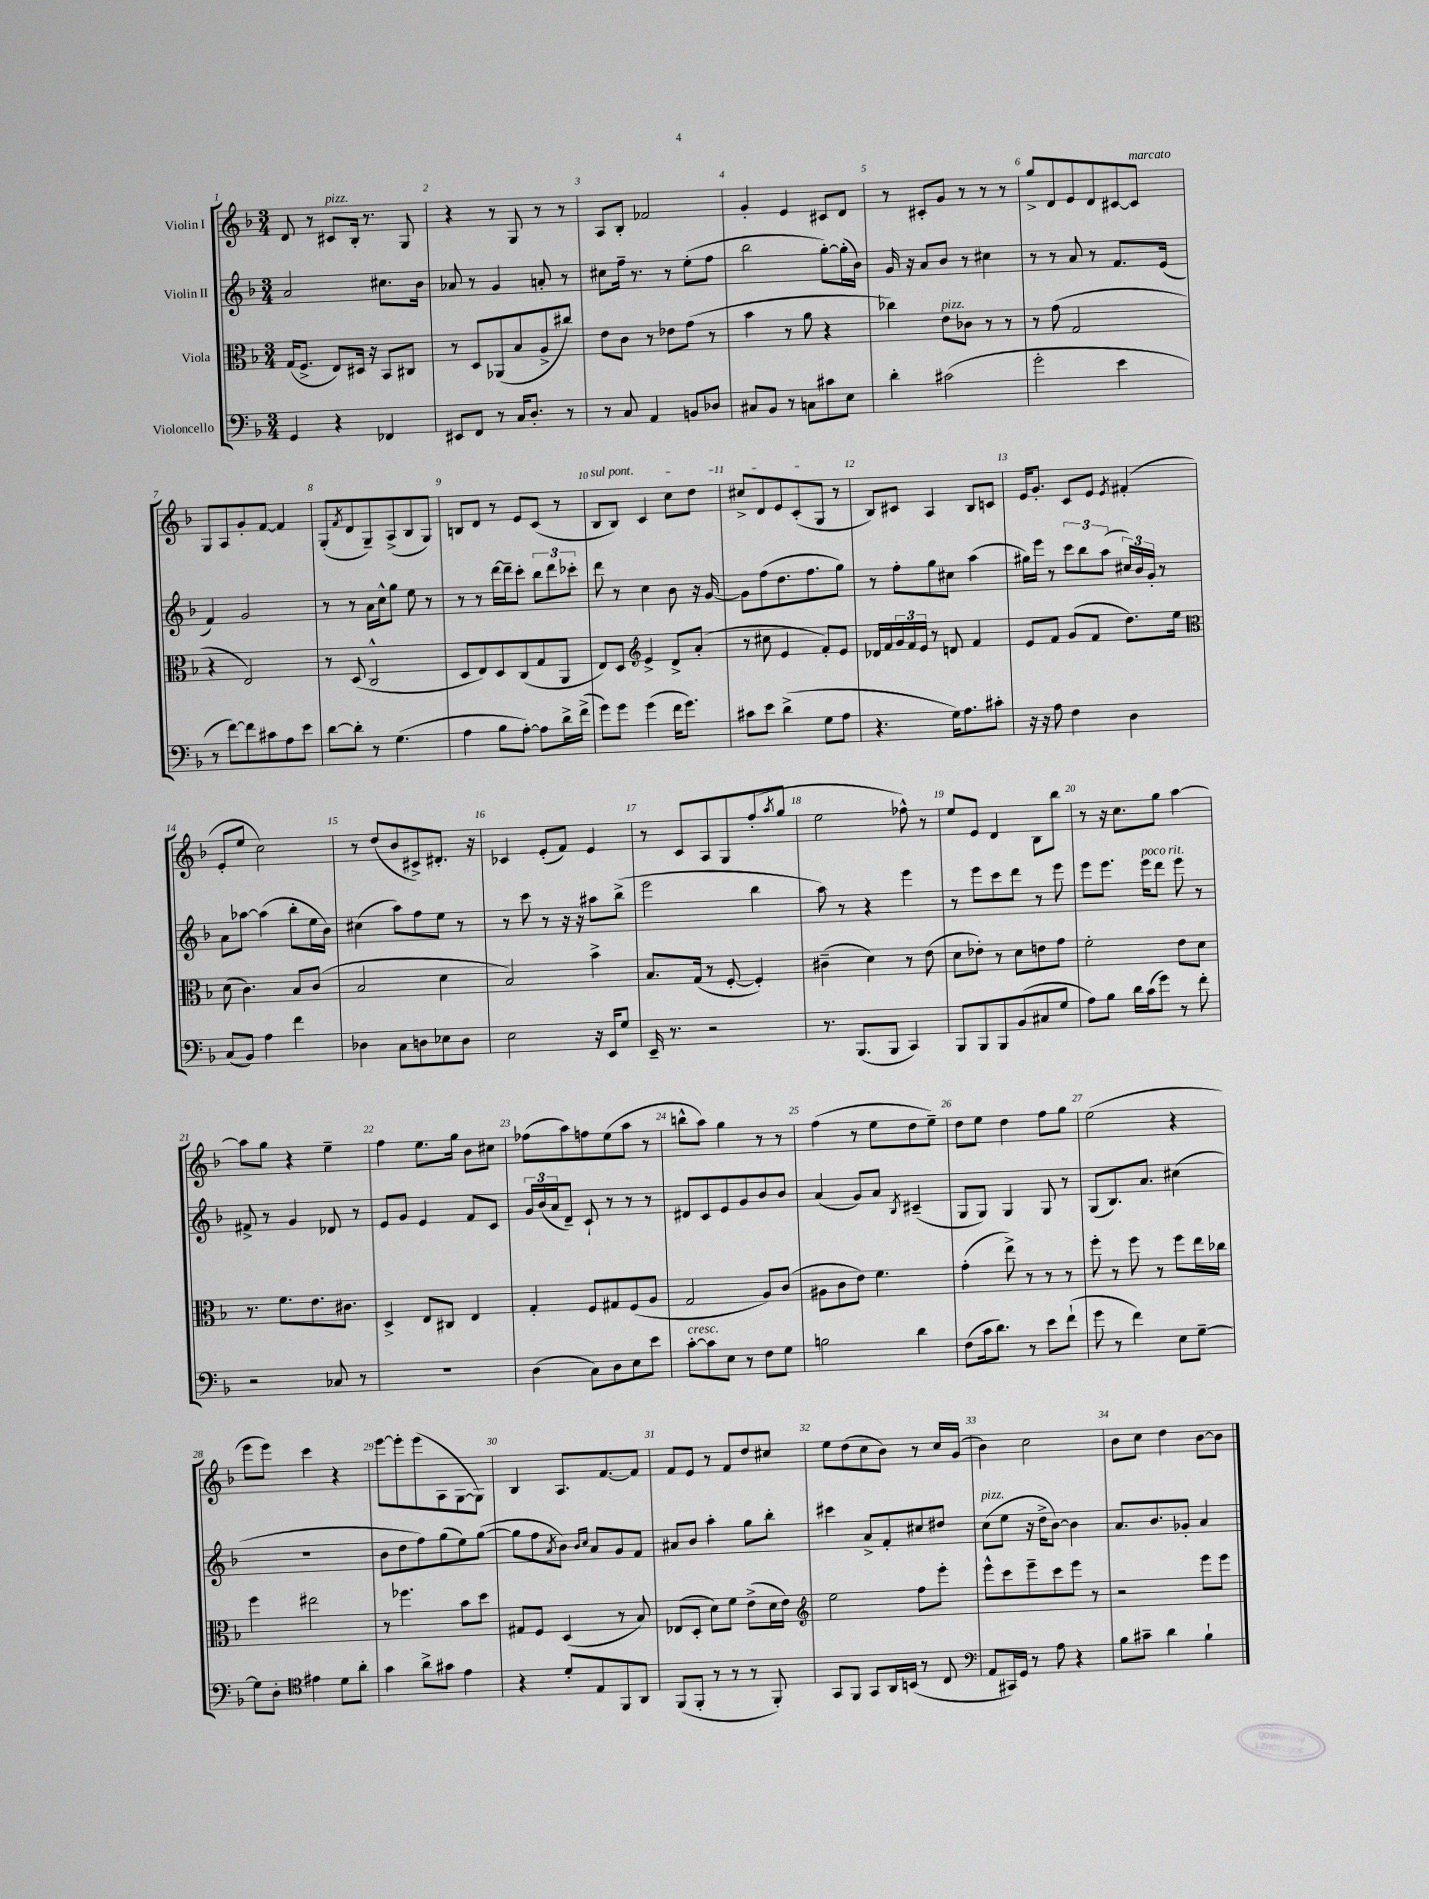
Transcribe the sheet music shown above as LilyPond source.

<<
\new StaffGroup <<
\new Staff = "s0" \with { instrumentName = "Violin I" } {
    \clef treble \key f \major \numericTimeSignature \time 3/4
    d'8 r8 cis'8^\markup { \italic "pizz." } bes16-. r8. g8 |
    r4 r8 g8 r8 r8 |
    a8 bes8-. fes'2 |
    g'4-. e'4 cis'8 d'8 |
    r8 cis'8-. g'8 r8 r8 r8 |
    g''8-> d'8 e'8 d'8 cis'8~ cis'8^\markup { \italic "marcato" } |
    g8 a8 g'8-. f'8~ f'4 |
    g8-.( \acciaccatura { f'8 } d'8 g8--) a8->( bes8 g8) |
    b8 d'8 r8 e'8 c'8( r8 |
    \once \override TextSpanner.bound-details.left.text = \markup { \italic "sul pont." } bes8\startTextSpan bes8) c'4 c''8 d''8 |
    cis''8-> d'8 e'8 c'8-.( g8\stopTextSpan r8 |
    bes8) cis'8 a4 bes8 c'8 |
    e'16 g'8.-. c'8 e'8 \acciaccatura { e'8 } fis'4-.( |
    e'8-. e''8 c''2) |
    r8 d''8( bes'8 cis'8->) dis'8.-. r16 |
    ces'4 e'8-.( f'8) e'4 |
    r8 c'8 a8 g8 f''8-.( \acciaccatura { a''8 } g''8 |
    e''2 fes''8-^) r8 |
    e''8 e'8 d'4 bes8 bes''8 |
    r8 r16 c''8. g''8 a''4~ |
    a''8 g''8 r4 e''4-- |
    f''4 e''8. g''16 bes'8 cis''8 |
    fes''8( a''8) f''8 e''8( a''8 r8 |
    b''8-^ a''8) g''4 r8 r8 |
    f''4( r8 e''8 d''8 e''8--) |
    d''8 e''8 d''4 f''8 g''8 |
    e''2( r4 |
    e'''8 e'''8) c'''4 r4 |
    e'''8~ e'''8-. e'''8( a8 g8~ g8) |
    bes4 a8. f'8.~ f'8 |
    f'8 e'8 r8 f'8 d''8 cis''8 |
    e''8 d''8( c''8 bes'8) r8 c''16 g'16( |
    bes'4) c''2 |
    bes'8 c''8 d''4 bes'8~ bes'8 \bar "|." |
}
\new Staff = "s1" \with { instrumentName = "Violin II" } {
    \clef treble \key f \major \numericTimeSignature \time 3/4
    a'2 cis''8. bes'16 |
    aes'8 r8 g'4 a'8-. r8 |
    cis''8 f''16-- r8. r8 e''8-.( f''8 |
    bes''2 g''8~-.) g''16-.( bes'16) |
    g'16 r16 a'8 bes'8 r8 cis''4 |
    r8 r8 a'8 r8 f'8. e'16( |
    f'4) g'2 |
    r8 r8 a'16 c''16-^ g''8 e''8 r8 |
    r8 r8 d'''16~ d'''16-- c'''8-. \tuplet 3/2 { bes''8 d'''8 ces'''8-. } |
    d'''8 r8 c''4 bes'8 r16 g'16~ |
    g'8 f''8( d''8. f''8. g''8) |
    r8 f''8-. g''8 cis''8 a''4( |
    gis''16) e'''16 r8 \tuplet 3/2 { c'''8 bes''8 a''8( } \tuplet 3/2 { cis''16) bes'16 g'16-. } r8 |
    a'8 aes''8~ aes''4( bes''8-. e''16 bes'16) |
    cis''4( a''8) f''8 e''8 r8 |
    r8 c'''8 r8 r16 r16 ais''8 bes''8->( |
    e'''2 bes''4 |
    a''8) r8 r4 e'''4 |
    r8 e'''8 c'''8 d'''8 r8 e'''8 |
    e'''8 e'''8. e'''16^\markup { \italic "poco rit." } d'''8 e'''8 r8 |
    fis'8-> r8 g'4 des'8 r8 |
    e'8 g'8 e'4 f'8 c'8 |
    \tuplet 3/2 { g'16 bes'16( a'16 } d'8--) c'8-! r8 r8 r8 |
    dis'8 c'8 e'8 g'8 bes'8 bes'8 |
    a'4( g'8) a'8 \acciaccatura { bes8 } cis'4--( |
    g8 g8) g4 g8 r8 |
    g8( bes8.) a'8. cis''4( |
    R2. |
    bes'8 d''8 f''8) g''8( e''8) g''8~( |
    g''8 f''8 \acciaccatura { a'8 } bes'8) \grace { bes'16 c''16 } a'8 g'8 f'8 |
    ais'8 bes'8 a''4-. g''8 bes''8-. |
    cis'''4 a'8-> f'8-. cis''8 dis''8 |
    c''8^\markup { \italic "pizz." }( e''8 r16 d''16-> bes'8~) bes'4 |
    a'8. bes'8. ges'8-. a'4 \bar "|." |
}
\new Staff = "s2" \with { instrumentName = "Viola" } {
    \clef alto \key f \major \numericTimeSignature \time 3/4
    g16( f8.-> e8) dis16 r16 bes,8 cis8 |
    r8 d8 aes,8( bes8 a8-> cis''8) |
    e'8 c'8 r8 ees'8 g'8( r8 |
    bes'4 r8 a'8 r4 |
    ces''4) e'8^\markup { \italic "pizz." } ces'8 r8 r8 |
    r8 g'8( g2 |
    r4 e2) |
    r8 d8( c2-^ |
    d8 e8) d8 c8( g8 a,8 |
    e8) d8 \clef treble e'4-> d'8-> a'8-.( |
    r8 cis''8 e'4 f'8-.) e'8 |
    des'16 f'16 \tuplet 3/2 { g'16 f'16 e'16 } r8 d'8 f'4 |
    e'8 f'8 g'8( f'8 d''8.) e''16 |
    \clef alto d'8( c'4.) bes8 c'8( |
    bes2 d'4 |
    bes2) bes'4-> |
    bes8. g16( r8 f8~-. f4-.) |
    cis'4--( d'4) r8 e'8( |
    d'8 ees'8-.) r8 d'8 e'8 g'8 |
    f'2-. e'8 d'8 |
    r8. f'8. e'8. cis'8. |
    d4-> e8 cis8 e4 |
    g4-. f8 gis8 f8( a8 |
    g2 a8) c'8( |
    ais8 c'8 e'8) f'4. |
    g'4-.( e''8->) r8 r8 r8 |
    f''8-. r8 f''8 r8 f''8 e''16 ces''16 |
    f''4 eis''2 |
    r8 fes''4. bes'8 d''8 |
    gis8 f8 d4( r8 bes8) |
    ees8( d8-. d'8) f'8 e'8->( d'16 e'16) |
    \clef treble e''2 f''8 e'''8-. |
    e'''8-^ c'''8 e'''8-- c'''8 e'''8 r8 |
    r2 e'''8 e'''8 \bar "|." |
}
\new Staff = "s3" \with { instrumentName = "Violoncello" } {
    \clef bass \key f \major \numericTimeSignature \time 3/4
    g,4 r4 fes,4 |
    eis,8 f,8 r8 c16 d8.-. r8 |
    r8 c8 a,4 b,8 des8 |
    cis8 bes,8 r8 c8 cis'8 e8 |
    d'4-. cis'2( |
    g'2-. e'4 |
    r8 f'8~) f'8 cis'8 a8 e'8 |
    d'8~ d'8-. r8 g4.( |
    a4 bes8 a8~-.) a8 d'16-> f'16->( |
    g'8) g'8 g'4( f'16 g'8.) |
    cis'8 e'8 d'4->( g8 a8 |
    r4. g16) a8. cis'8-. |
    r16 r16 a8 f4 d4 |
    c8( bes,8) a4 f'4 |
    des4 c8 d8 ees8 d8 |
    e2 r16 e,16 g8 |
    e,16-- r8. r2 |
    r8. bes,,8.( bes,,8 c,4) |
    bes,,8 bes,,8 bes,,8 bes,8( cis8 g8 |
    a8) bes8 d'16 c'16( g'8) r8 f'8-. |
    r2 ces8 r8 |
    R2. |
    d4( c8) d8 e8 e'8 |
    c'8~-.^\markup { \italic "cresc." } c'8 e8 r8 f8 g8 |
    b2 d'4 |
    f8( c'16 d'8.) r8 e'8 f'8-!( |
    g'8 r8 f'4) e8 g8~-- |
    g8 d8-. \clef tenor eis'4 d'8 a'8-. |
    g'4 a'8-> gis'8 e'4 |
    r4 d'8-. e8 f,8 a,8 |
    f,8( f,8-. r8 r8 r8 f,8-.) |
    g,8 f,8 g,8 a,16 b,16( r8 c8 |
    \clef bass a,8 cis,16) g,16 r8 a8 r4 |
    bes8 cis'8-- d'4 bes4-! \bar "|." |
}
>>
>>
\layout { \context { \Score \override BarNumber.break-visibility = ##(#f #t #t) barNumberVisibility = #all-bar-numbers-visible } }
